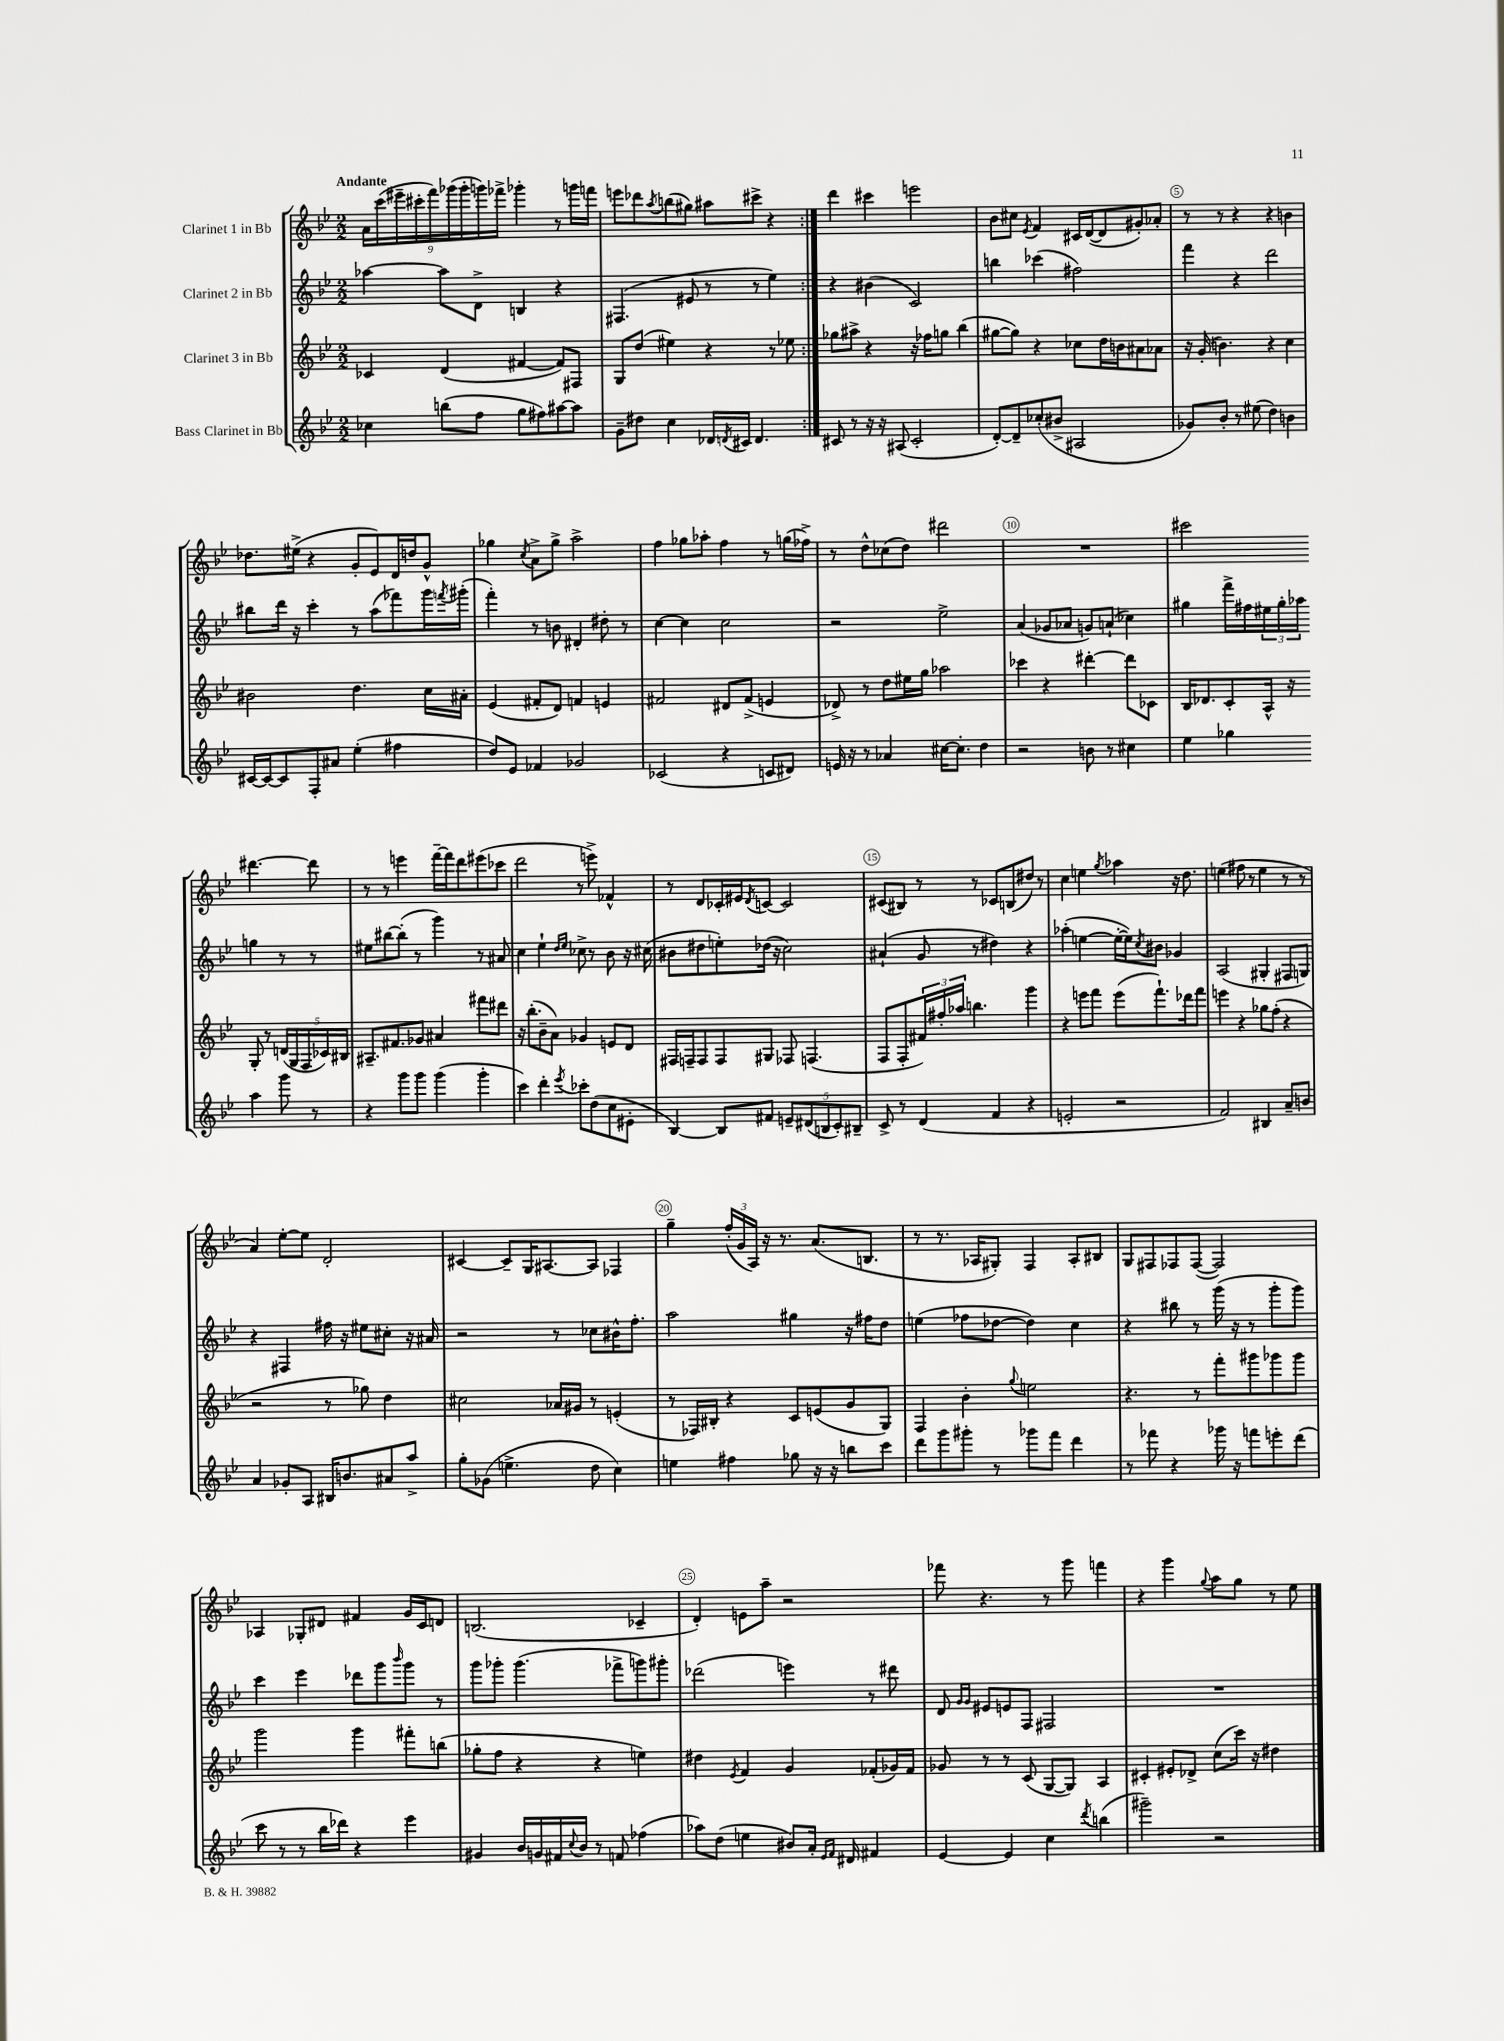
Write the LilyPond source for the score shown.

<<
\new StaffGroup <<
\new Staff = "s0" \with { instrumentName = "Clarinet 1 in Bb" } {
    \clef treble \key bes \major \numericTimeSignature \time 2/2 \tempo "Andante"
    \repeat volta 2 { \tuplet 9/8 { a'16 c'''16( eis'''16-- cis'''16-. f'''16) ges'''16( ges'''16-. g'''16) fes'''16-> } ges'''4-. r8 g'''16 f'''16 |
    e'''8 des'''8 \acciaccatura { a''8 } b''8( gis''8) ais''8 cis'''8-> r4 | }
    d'''4 cis'''4 e'''2 |
    bes'8 cis''8 \acciaccatura { ees'8 } f'4 cis'16 d'16~( d'8 gis'8-.) aes'8-. |
    r8 r8 r4 r4 b'4 |
    des''8. eis''16->( r4 g'8-. ees'8) d'16 d''16 g'8-^ |
    ges''4 \acciaccatura { c''8 } a'8-> ges''8-> a''2-> |
    f''4 ges''8 aes''8-. f''4 r8 g''16( fes''16->) |
    r8 d''8-^ ces''8( d''8) dis'''2 |
    R1 |
    cis'''2 dis'''4.~ dis'''8 |
    r8 r8 e'''4 f'''16~-- f'''16 d'''8 eis'''8( ces'''8 |
    d'''2 r8 e'''8->) fes'4-^ |
    r8 d'8 ces'16-. eis'16 \acciaccatura { d'8 } c'8~ c'2 |
    cis'8( bis8) r8 r8 ces'8 b8( dis''8) r8 |
    c''4 e''4 \acciaccatura { g''8 } aes''4 r16 d''8. |
    e''4( fis''8 r8 e''4 r8 r8 |
    a'4) ees''8~-. ees''8 d'2-. |
    cis'4~ cis'8-- g16 ais8.~ ais8 fes4 |
    g''4-- \tuplet 3/2 { f''16-.( g'16 a16) } r16 r8. a'8.( b8. |
    r8 r8. aes16 gis8-.) f4 aes8-. bis8 |
    g8 fis8 fes8 fes8~( fes2) |
    aes4 ges8-. dis'8 fis'4 g'16 c'16 d'8 |
    b2.( ces'4-- |
    d'4-.) e'8 a''8-- r2 |
    fes'''8 r4. r8 g'''8 f'''4 |
    r4 g'''4 \appoggiatura { g''8 } a''8 g''8 r8 ees''8 \bar "|." |
}
\new Staff = "s1" \with { instrumentName = "Clarinet 2 in Bb" } {
    \clef treble \key bes \major \numericTimeSignature \time 2/2
    \repeat volta 2 { aes''4~ aes''8 d'8-> b4 r4 |
    fis4.( eis'8 r8 r8 ees''4) | }
    r4 bis'4( c'2) |
    b''4 ces'''4( fis''2) |
    f'''4 r4 d'''2 |
    bis''8 d'''16 r16 c'''4-. r8 a''8( fes'''8) g'''16 \acciaccatura { f'''8 } gis'''16-.( |
    f'''4-.) r8 b'8 dis'4-. dis''8-. r8 |
    c''4~ c''4 c''2 |
    r2 ees''2-> |
    a'4( ges'8 aes'8 g'8) a'8-!( ces''4) |
    gis''4 f'''16-> fis''16 \tuplet 3/2 { eis''16 gis''16-. aes''16 } g''4 r8 r8 |
    eis''8 bis''8~ bis''8-.( r8 g'''4) r8 ais'8 |
    c''4 ees''4-! \grace { d''16 ees''16 } ces''8-> r8 bes'8 r16 cis''16( |
    bis'8 dis''8 e''8-.) des''16( r16 c''2) |
    ais'4-!( g'8 r8 dis''4) r4 |
    aes''4-.( e''4~ e''16~-. e''16) \acciaccatura { c''8 } bis'8 ges'4 |
    a2( gis4-. fis8 g8) |
    r4 fis4 fis''16 r16 eis''8 cis''8-. r16 ais'16 |
    r2 r8 ces''8 bis'16-^ f''8.-. |
    a''2 gis''4 r16 fis''16 d''8 |
    e''4( fes''8 des''8~ des''4) c''4 |
    r4 bis''8 r8 g'''16( r16 r8 g'''8-. g'''8) |
    c'''4 ees'''4 des'''8 g'''8 \grace { bes'''16 } g'''8 r8 |
    g'''8 ges'''8-. ges'''4.( fes'''8-> g'''8) gis'''8-. |
    des'''2( e'''4) r8 dis'''8 |
    d'8 \grace { g'16 g'16 } eis'8 e'8 f8 fis2 |
    R1 \bar "|." |
}
\new Staff = "s2" \with { instrumentName = "Clarinet 3 in Bb" } {
    \clef treble \key bes \major \numericTimeSignature \time 2/2
    \repeat volta 2 { ces'4 d'4( fis'4~ fis'8) fis8 |
    g8 d''8( eis''4) r4 r8 ees''8 | }
    ges''8 ais''8-> r4 r16 fes''16 g''8 bes''4( |
    gis''8~ gis''8) r4 ces''8 d''16 b'16 ais'8 aes'8 |
    r16 g'16-.( b'4.) r4 c''4 |
    bis'2 d''4. c''16 ais'16-. |
    ees'4( fis'8-. d'8) f'4 e'4 |
    fis'2 dis'8 fis'8->( e'4 |
    des'8->) r8 d''8 eis''16 g''16 aes''2 |
    ces'''4 r4 dis'''4~-. dis'''8 ces'8 |
    bes16 des'8. c'8-. a16-^ r16 g8-. r8 \tuplet 5/4 { d'16( g16 f16 ces'16) bis16 } |
    ais8.-- fis'8. ges'8 ais'4 fis'''8 dis'''8 |
    r16 bes''8.-.( bes'8-- a'8) ges'4 e'8 d'8 |
    fis16 f16-- f8 f8 gis8 fes8 f4.( |
    f8 f8-. \tuplet 3/2 { fis'16) fis''16-. aes''16 } b''4. g'''4 |
    r4 e'''8 f'''8 e'''8( f'''8.-!) des'''16 f'''8 |
    e'''4 r4 ges''8 f''8-.( r4 |
    r2 r8 ges''8) d''4 |
    cis''2 aes'16 gis'16 r8 e'4-.( |
    r8 fes16) bis16-. r4 c'8 e'8( g'8 g8) |
    f4 bes'4-. \appoggiatura { g''8 } e''2 |
    r4. r8 f'''8-. gis'''8 ges'''8 ges'''8 |
    g'''2 g'''4 fis'''8-. b''8( |
    ges''8-. f''8 r4 r4 e''4) |
    dis''4 \acciaccatura { ees'8 } f'4 g'4 fes'8-.( ges'16) fes'16 |
    ges'8 r8 r8 c'8( g8~ g8) a4 |
    cis'4-. eis'8-. des'8-> c''8( c'''16) r16 dis''4 \bar "|." |
}
\new Staff = "s3" \with { instrumentName = "Bass Clarinet in Bb" } {
    \clef treble \key bes \major \numericTimeSignature \time 2/2
    \repeat volta 2 { ces''4 b''8( f''8 g''8 fis''8) ais''8~ ais''8 |
    g'8-- dis''8 c''4 des'16 \acciaccatura { d'8 } cis'16 d'4. | }
    cis'8 r8 r16 r16 ais8( cis'2-. |
    d'8~-.) d'8-- ces''8-.( bis'8-> ais2 |
    ges'8) bes'8-. r8 eis''8( d''4) b'4 |
    cis'16~ cis'16~ cis'8 f8-. ais'8 ees''4-.( fis''4 |
    d''8) ees'8 fes'4 ges'2 |
    ces'2( r4 c'8 dis'8) |
    e'16 r16 r8 aes'4 cis''16~ cis''8.-. d''4 |
    r2 b'8 r8 cis''4 |
    ees''4 ges''4 a''4 g'''8 r8 |
    r4 g'''8 g'''8 g'''4( g'''4-. |
    c'''4) d'''4-. \acciaccatura { ees'''8 } ces'''8-. d''8( c''8 eis'8-. |
    bes4~) bes8 fis'8 \tuplet 5/4 { e'8-- dis'8( b8 c'8-.) bis8-- } |
    c'8-> r8 d'4( f'4 r4 |
    e'2-. r2 |
    f'2) bis4 a'8-- b'8 |
    a'4 ges'8-. a8 bis16 b'8. ais'8 a''8-> |
    g''8-. ges'8( e''4.-> d''8 c''4) |
    e''4 fis''4 ges''8 r16 r16 b''8 c'''8 |
    d'''8 g'''8 gis'''8-. r8 ges'''8 f'''8 d'''4 |
    r8 fes'''8 r4 ges'''16 r16 f'''8 e'''8-. d'''8( |
    c'''8 r8 r8 bes''16 des'''16) r4 ees'''4 |
    gis'4 bes'16 g'16 fis'16 \appoggiatura { c''8 } bes'16 r8 f'8 fes''4( |
    aes''8) d''8( e''4 bis'8) a'16-. \grace { ees'16 f'16 } dis'16 fis'4 |
    ees'4~ ees'4 c''4 \acciaccatura { d'''8 } b''4( |
    gis'''2--) r2 \bar "|." |
}
>>
>>
\layout { \context { \Score \override BarNumber.break-visibility = ##(#f #t #t) barNumberVisibility = #(every-nth-bar-number-visible 5) \override BarNumber.stencil = #(make-stencil-circler 0.1 0.3 ly:text-interface::print) } }
